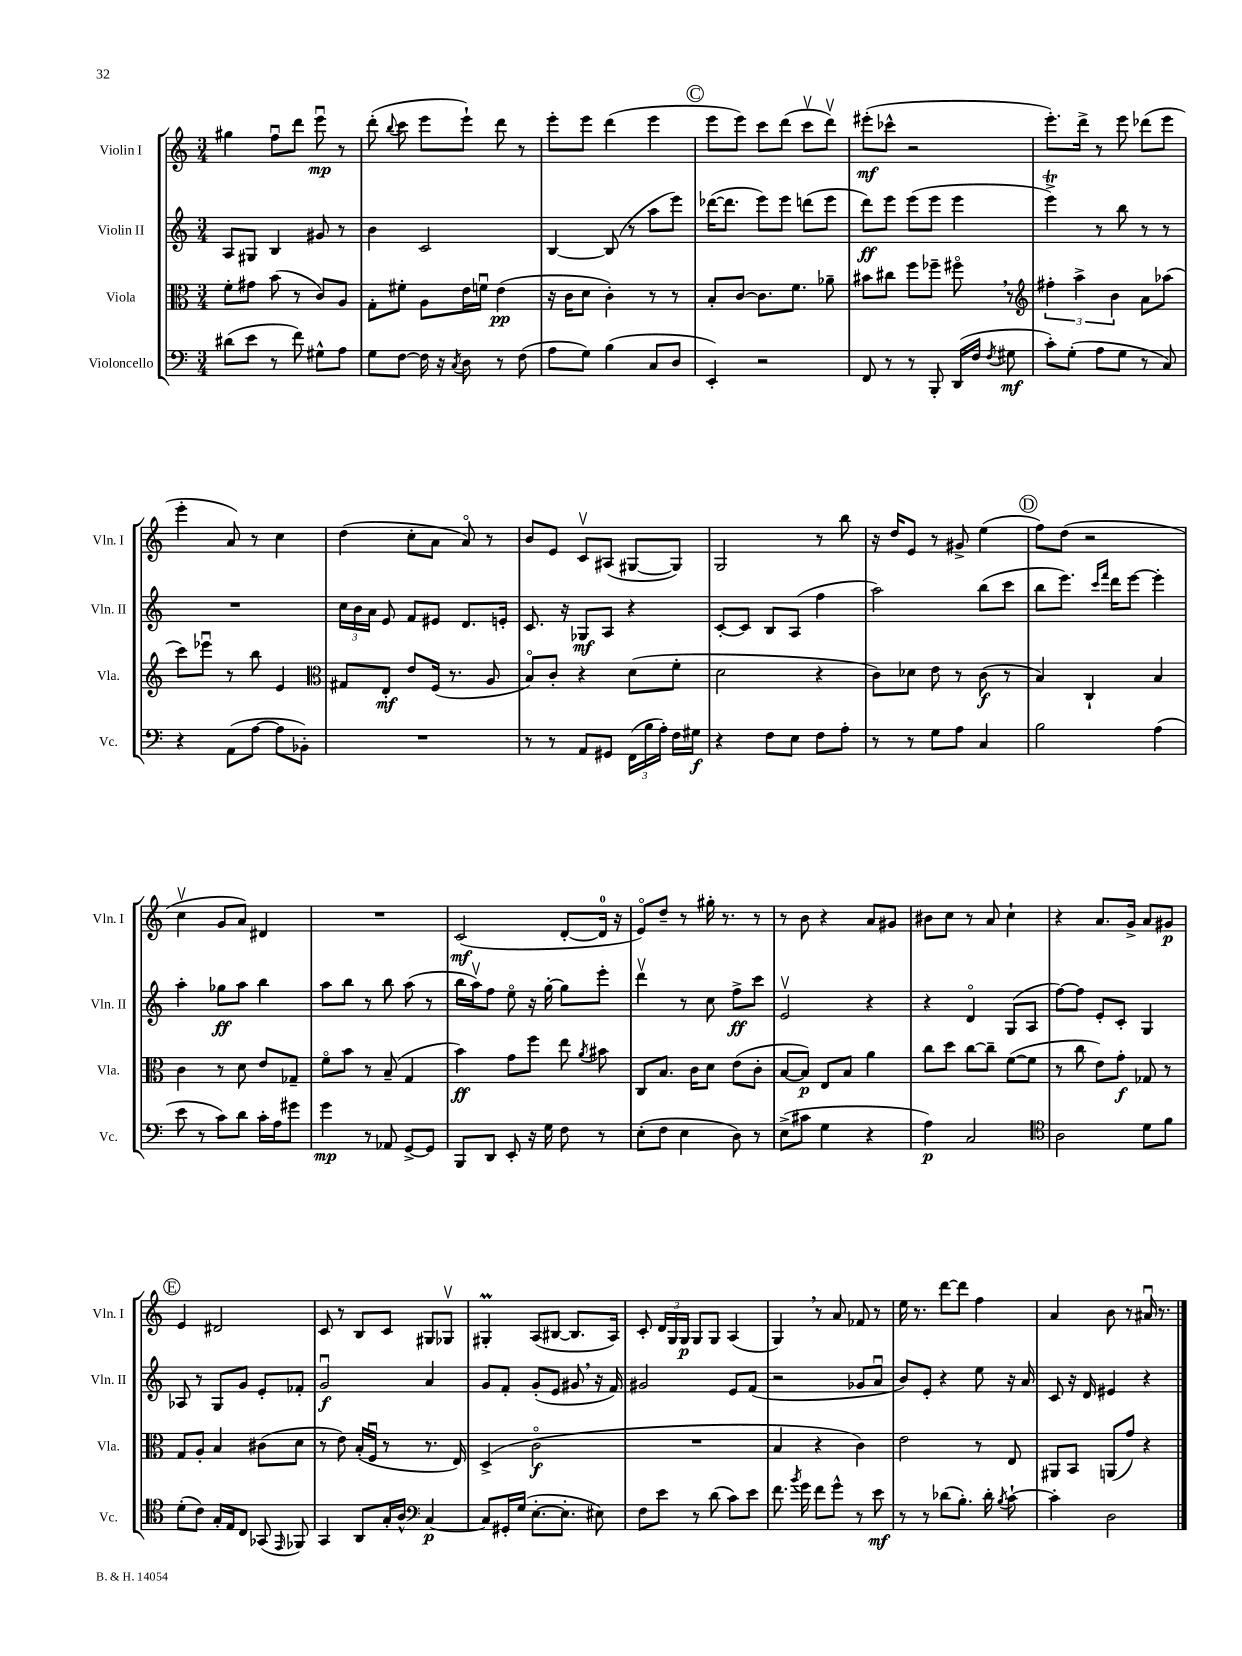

**kern	**dynam	**kern	**dynam	**kern	**dynam	**kern	**dynam
*part4	*part4	*part3	*part3	*part2	*part2	*part1	*part1
*staff4	*staff4	*staff3	*staff3	*staff2	*staff2	*staff1	*staff1
*I"Violoncello	*	*I"Viola	*	*I"Violin II	*	*I"Violin I	*
*I'Vc.	*	*I'Vla.	*	*I'Vln. II	*	*I'Vln. I	*
*clefF4	*	*clefC3	*	*clefG2	*	*clefG2	*
*k[]	*	*k[]	*	*k[]	*	*k[]	*
*M3/4	*	*M3/4	*	*M3/4	*	*M3/4	*
=120	=120	=120	=120	=120	=120	=120	=120
(8d#X\L	.	8f'\L	.	8A/L	.	4gg#X\	.
8e\J	.	8g#X\J	.	8G#X/J	.	.	.
8r	.	(8b\	.	4B/	.	8ffu\L	.
8f\)	.	8r	.	.	.	8ddd\J	.
8G#X^^\L	.	8c/L)	.	8g#X/	.	8eeeu\	mp
8A\J	.	8A/J	.	8r	.	8r	.
=121	=121	=121	=121	=121	=121	=121	=121
8G\L	.	8G'\L	.	4b\	.	(8ddd'\	.
.	.	.	.	.	.	8qqbb/	.
[8F\J	.	8f#X'\J	.	.	.	8ccc\	.
16F\]	.	8A\L	.	2c/	.	8eee\L	.
16r	.	.	.	.	.	.	.
8qC/	.	.	.	.	.	.	.
8D\	.	16e\L	.	.	.	8eee`\J)	.
.	.	16fnu\JJ	.	.	.	.	.
8r	.	(4e\	pp	.	.	8ddd\	.
(8F\	.	.	.	.	.	8r	.
=122	=122	=122	=122	=122	=122	=122	=122
8A\L	.	16r	.	[4B/	.	8eee'\L	.
.	.	16c\KL	.	.	.	.	.
8G\J)	.	8d\J	.	.	.	8eee\J	.
(4B\	.	4c'\)	.	(8B/]	.	(4ddd\	.
.	.	.	.	8r	.	.	.
8C/L	.	8r	.	8aa\L	.	4eee\	.
8D/J	.	8r	.	8eee\J)	.	.	.
!!LO:REH:place=s1:t=C
=123	=123	=123	=123	=123	=123	=123	=123
4EE'/)	.	8B'/L	.	([16ddd-X\KL	.	8eee\L	.
.	.	.	.	8.ddd-\J]	.	.	.
.	.	[8c/J	.	.	.	8eee\J)	.
2r	.	8.c\L]	.	8eee\L)	.	8ccc\L	.
.	.	.	.	8eee\J	.	(8ddd\J	.
.	.	8.f\J	.	.	.	.	.
.	.	.	.	(8dddn\L	.	8cccv\L	.
.	.	8a-X~\	.	8eee\J	.	8dddv\J)	.
=124	=124	=124	=124	=124	=124	=124	=124
8FF/	.	8b#X\L	.	8ddd\L)	ff	(8eee#X'\L	mf
8r	.	8cc#X\J	.	8eee\J	.	8ccc-X^^\J	.
8r	.	8ff\L	.	(8eee\L	.	2r	.
8BBB'/	.	8ff-X~\J	.	8eee\J	.	.	.
(16DD/LL	.	8ff#X,\	.	4eee\	.	.	.
16F/JJ	.	.	.	.	.	.	.
8qF/	.	.	.	.	.	.	.
8G#X\	mf	8r	.	.	.	.	.
=125	=125	=125	=125	=125	=125	=125	=125
*	*	*clefG2	*	*	*	*	*
8c'\L)	.	6ff#X'\	.	4eeet^\)	.	8.eee'\L)	.
(8G'\J	.	.	.	.	.	.	.
.	.	6aa^\	.	.	.	.	.
.	.	.	.	.	.	16ddd^\Jk	.
8A\L	.	.	.	8r	.	8r	.
.	.	6b\	.	.	.	.	.
8G\J	.	.	.	8bb\	.	8eee\	.
8r	.	8a\L	.	8r	.	(8ddd-X\L	.
8C/)	.	(8aa-X\J	.	8r	.	8eee\J	.
!!LO:LB:g=z
=126	=126	=126	=126	=126	=126	=126	=126
4r	.	8ccc\L)	.	2.r	.	4eee'\	.
.	.	8eee-Xu\J	.	.	.	.	.
(8AA\L	.	8r	.	.	.	8a/)	.
[8A\J	.	8bb\	.	.	.	8r	.
8A\L]	.	4e/	.	.	.	4cc\	.
8BB-X'\J)	.	.	.	.	.	.	.
=127	=127	=127	=127	=127	=127	=127	=127
*	*	*clefC3	*	*	*	*	*
2.r	.	8G#X/L	.	24cc\LL	.	(4dd\	.
.	.	.	.	24b\	.	.	.
.	.	.	.	24a\JJ	.	.	.
.	.	8E'/J	mf	8e/	.	.	.
.	.	8e/L	.	8f/L	.	8cc'\L	.
.	.	(16F/Jk	.	8e#X/J	.	8a\J	.
.	.	8.r	.	.	.	.	.
.	.	.	.	8.d/L	.	8a/)	.
.	.	8A/	.	.	.	8r	.
.	.	.	.	16en'/Jk	.	.	.
=128	=128	=128	=128	=128	=128	=128	=128
8r	.	8B/L)	.	8.c/	.	8b/L	.
8r	.	8c'/J	.	.	.	8e/J	.
.	.	.	.	16r	.	.	.
8AA/L	.	4r	.	8G-X/L	mf	8cv/L	.
8GG#X/J	.	.	.	8A/J	.	(8A#X/J	.
(24FF\LL	.	(8d\L	.	4r	.	[8G#X/L	.
24B\	.	.	.	.	.	.	.
24A'\JJ)	.	.	.	.	.	.	.
16F\LL	.	8f'\J	.	.	.	8G#/J])	.
16G#X\JJ	f	.	.	.	.	.	.
=129	=129	=129	=129	=129	=129	=129	=129
4r	.	2d\	.	[8c'/L	.	2G/	.
.	.	.	.	8c/J]	.	.	.
8F\L	.	.	.	8B/L	.	.	.
8E\J	.	.	.	(8A/J	.	.	.
8F\L	.	4r	.	4ff\	.	8r	.
8A'\J	.	.	.	.	.	8bb\	.
=130	=130	=130	=130	=130	=130	=130	=130
8r	.	8c\L)	.	2aa\)	.	16r	.
.	.	.	.	.	.	16dd/KL	.
8r	.	8d-X\J	.	.	.	8e/J	.
8G\L	.	8e\	.	.	.	8r	.
8A\J	.	8r	.	.	.	8g#X^/	.
4C/	.	(8c\	f	(8bb\L	.	(4ee\	.
.	.	8r	.	8ccc\J	.	.	.
!!LO:REH:place=s1:t=D
=131	=131	=131	=131	=131	=131	=131	=131
2B\	.	4B/)	.	8bb\L	.	8ff\L)	.
.	.	.	.	8.eee\J)	.	(8dd\J	.
.	.	4C`/	.	.	.	2r	.
.	.	.	.	16qqccc/LL	.	.	.
.	.	.	.	16qqfff/JJ	.	.	.
.	.	.	.	16ddd\KL	.	.	.
.	.	.	.	[8eee\J	.	.	.
(4A\	.	4B/	.	4eee'\]	.	.	.
!!LO:LB:g=z
=132	=132	=132	=132	=132	=132	=132	=132
8e\	.	4c\	.	4aa'\	.	4ccv\	.
8r	.	.	.	.	.	.	.
8c\L)	.	8r	.	8gg-X\L	ff	8g/L	.
8d\J	.	8d\	.	8aa\J	.	8a/J)	.
16c'\LL	.	8e/L	.	4bb\	.	4d#X/	.
16A\J	.	.	.	.	.	.	.
8g#X\J	.	8G-X~/J	.	.	.	.	.
=133	=133	=133	=133	=133	=133	=133	=133
4g\	mp	8f\L	.	8aa\L	.	2.r	.
.	.	8b\J	.	8bb\J	.	.	.
8r	.	8r	.	8r	.	.	.
8AA-X/	.	(8B~/	.	8bb\	.	.	.
[8GG^/L	.	4G/	.	(8aa\	.	.	.
8GG/J]	.	.	.	8r	.	.	.
=134	=134	=134	=134	=134	=134	=134	=134
8BBB/L	.	4b\)	ff	16bb\LL	.	(2c/	mf
.	.	.	.	16aav\J)	.	.	.
8DD/J	.	.	.	8ff\J	.	.	.
8EE'/	.	8g\L	.	8ee\	.	.	.
16r	.	8ff\J	.	16r	.	.	.
16G\	.	.	.	[16gg'\	.	.	.
8F\	.	8ee\	.	8gg\L]	.	[8d'/L	.
.	.	8qa/	.	.	.	.	.
8r	.	8b#X\	.	8eee'\J	.	16d/Jk]	.
.	.	.	.	.	.	16r	.
=135	=135	=135	=135	=135	=135	=135	=135
(8E'\L	.	8C/L	.	4dddv\	.	8e/L)	.
8F\J	.	8.B/J	.	.	.	8dd~/J	.
4E\	.	.	.	8r	.	8r	.
.	.	16c\KL	.	.	.	.	.
.	.	8d\J	.	8cc\	.	16gg#X'\	.
.	.	.	.	.	.	8.r	.
8D\)	.	(8e\L	.	8ff^\L	ff	.	.
8r	.	8c'\J	.	8ccc\J	.	8r	.
=136	=136	=136	=136	=136	=136	=136	=136
(8E^\L	.	[8B/L	.	2ev/	.	8r	.
8c#X\J	.	8B/J])	p	.	.	8b\	.
4G\	.	8E/L	.	.	.	4r	.
.	.	8B/J	.	.	.	.	.
4r	.	4a\	.	4r	.	8a/L	.
.	.	.	.	.	.	8g#X/J	.
=137	=137	=137	=137	=137	=137	=137	=137
4A\)	p	8cc\L	.	4r	.	8b#X\L	.
.	.	8dd\J	.	.	.	8cc\J	.
2C/	.	[8cc\L	.	4d/	.	8r	.
.	.	8cc~\J]	.	.	.	8a/	.
.	.	([8f\L	.	(8G/L	.	4cc`\	.
.	.	8f\J]	.	8A/J	.	.	.
=138	=138	=138	=138	=138	=138	=138	=138
*clefC4	*	*	*	*	*	*	*
2A\	.	8r	.	[8ff\L)	.	4r	.
.	.	8cc\	.	8ff\J]	.	.	.
.	.	8e\L)	.	8e'/L	.	8.a/L	.
.	.	8g'\J	f	8c'/J	.	.	.
.	.	.	.	.	.	16g^/Jk	.
8d\L	.	8G-X/	.	4G/	.	8a/L	.
8f\J	.	8r	.	.	.	8g#X/J	p
!!LO:LB:g=z
!!LO:REH:place=s1:t=E
=139	=139	=139	=139	=139	=139	=139	=139
(8d'\L	.	8G/L	.	8A-X/	.	4e/	.
8c\J)	.	8A'/J	.	8r	.	.	.
16G'/LL	.	4B/	.	8G/L	.	2d#X/	.
16E/J	.	.	.	.	.	.	.
8C/J	.	.	.	8g/J	.	.	.
(8GG-X/	.	(8c#X\L	.	8e'/L	.	.	.
16qqEE/	.	.	.	.	.	.	.
8FF-X/)	.	8d\J	.	8f-X'/J	.	.	.
=140	=140	=140	=140	=140	=140	=140	=140
4GG/	.	8r	.	2gu/	f	8c/	.
.	.	8e\)	.	.	.	8r	.
8AA/L	.	(16B'/LL	.	.	.	8B/L	.
.	.	16Fu/JJ	.	.	.	.	.
16G'/L	.	8r	.	.	.	8c/J	.
16A^^/JJ	.	.	.	.	.	.	.
*clefF4	*	*	*	*	*	*	*
[4C/	p	8.r	.	4a/	.	8G#X/L	.
.	.	.	.	.	.	8G-Xv/J	.
.	.	16E/)	.	.	.	.	.
=141	=141	=141	=141	=141	=141	=141	=141
8C/L]	.	(4D^/	.	8g/L	.	4G#Xm'/	.
16GG#X'/L	.	.	.	8f'/J	.	.	.
(16G/JJ	.	.	.	.	.	.	.
[8.E'\L	.	2c\	f	(8g'/L	.	(8A/L	.
.	.	.	.	8e/J	.	[8B#X/J	.
8.E'\J]	.	.	.	.	.	.	.
.	.	.	.	8g#X,/	.	8.B#/L]	.
8E#X\)	.	.	.	16r	.	.	.
.	.	.	.	16f/)	.	16A/Jk)	.
=142	=142	=142	=142	=142	=142	=142	=142
8F\L	.	2.r	.	2g#X/	.	8c'/	.
8e\J	.	.	.	.	.	24d/LL	.
.	.	.	.	.	.	24G/	.
.	.	.	.	.	.	24G/JJ	p
8r	.	.	.	.	.	8G/L	.
(8d\	.	.	.	.	.	8G/J	.
8c\L)	.	.	.	8e/L	.	(4A/	.
8e\J	.	.	.	(8f/J	.	.	.
=143	=143	=143	=143	=143	=143	=143	=143
8.f\	.	4B/	.	2r	.	4G,/)	.
8qb/	.	.	.	.	.	.	.
16g\	.	.	.	.	.	.	.
8f\L	.	4r	.	.	.	8r	.
8g^^\J	.	.	.	.	.	8a/	.
8r	.	4c\)	.	8g-X/L	.	8f-X/	.
8e\	mf	.	.	8au/J	.	8r	.
=144	=144	=144	=144	=144	=144	=144	=144
8r	.	2e\	.	8b/L)	.	16ee\	.
.	.	.	.	.	.	8.r	.
8r	.	.	.	8e'/J	.	.	.
(8d-X\L	.	.	.	4r	.	[8ddd\L	.
8.B'\J)	.	.	.	.	.	8ddd\J]	.
.	.	8r	.	8ee\	.	4ff\	.
16d-'\	.	.	.	.	.	.	.
8qB/	.	.	.	.	.	.	.
[8c`\	.	8E/	.	16r	.	.	.
.	.	.	.	16a/	.	.	.
=145	=145	=145	=145	=145	=145	=145	=145
4c'\]	.	8AA#X/L	.	8c/	.	4a/	.
.	.	8BB/J	.	16r	.	.	.
.	.	.	.	16d/	.	.	.
2D\	.	(8AAn/L	.	4e#X/	.	8b\	.
.	.	8g/J)	.	.	.	8r	.
.	.	4r	.	4r	.	16a#Xu/	.
.	.	.	.	.	.	8.r	.
==	==	==	==	==	==	==	==
*-	*-	*-	*-	*-	*-	*-	*-
